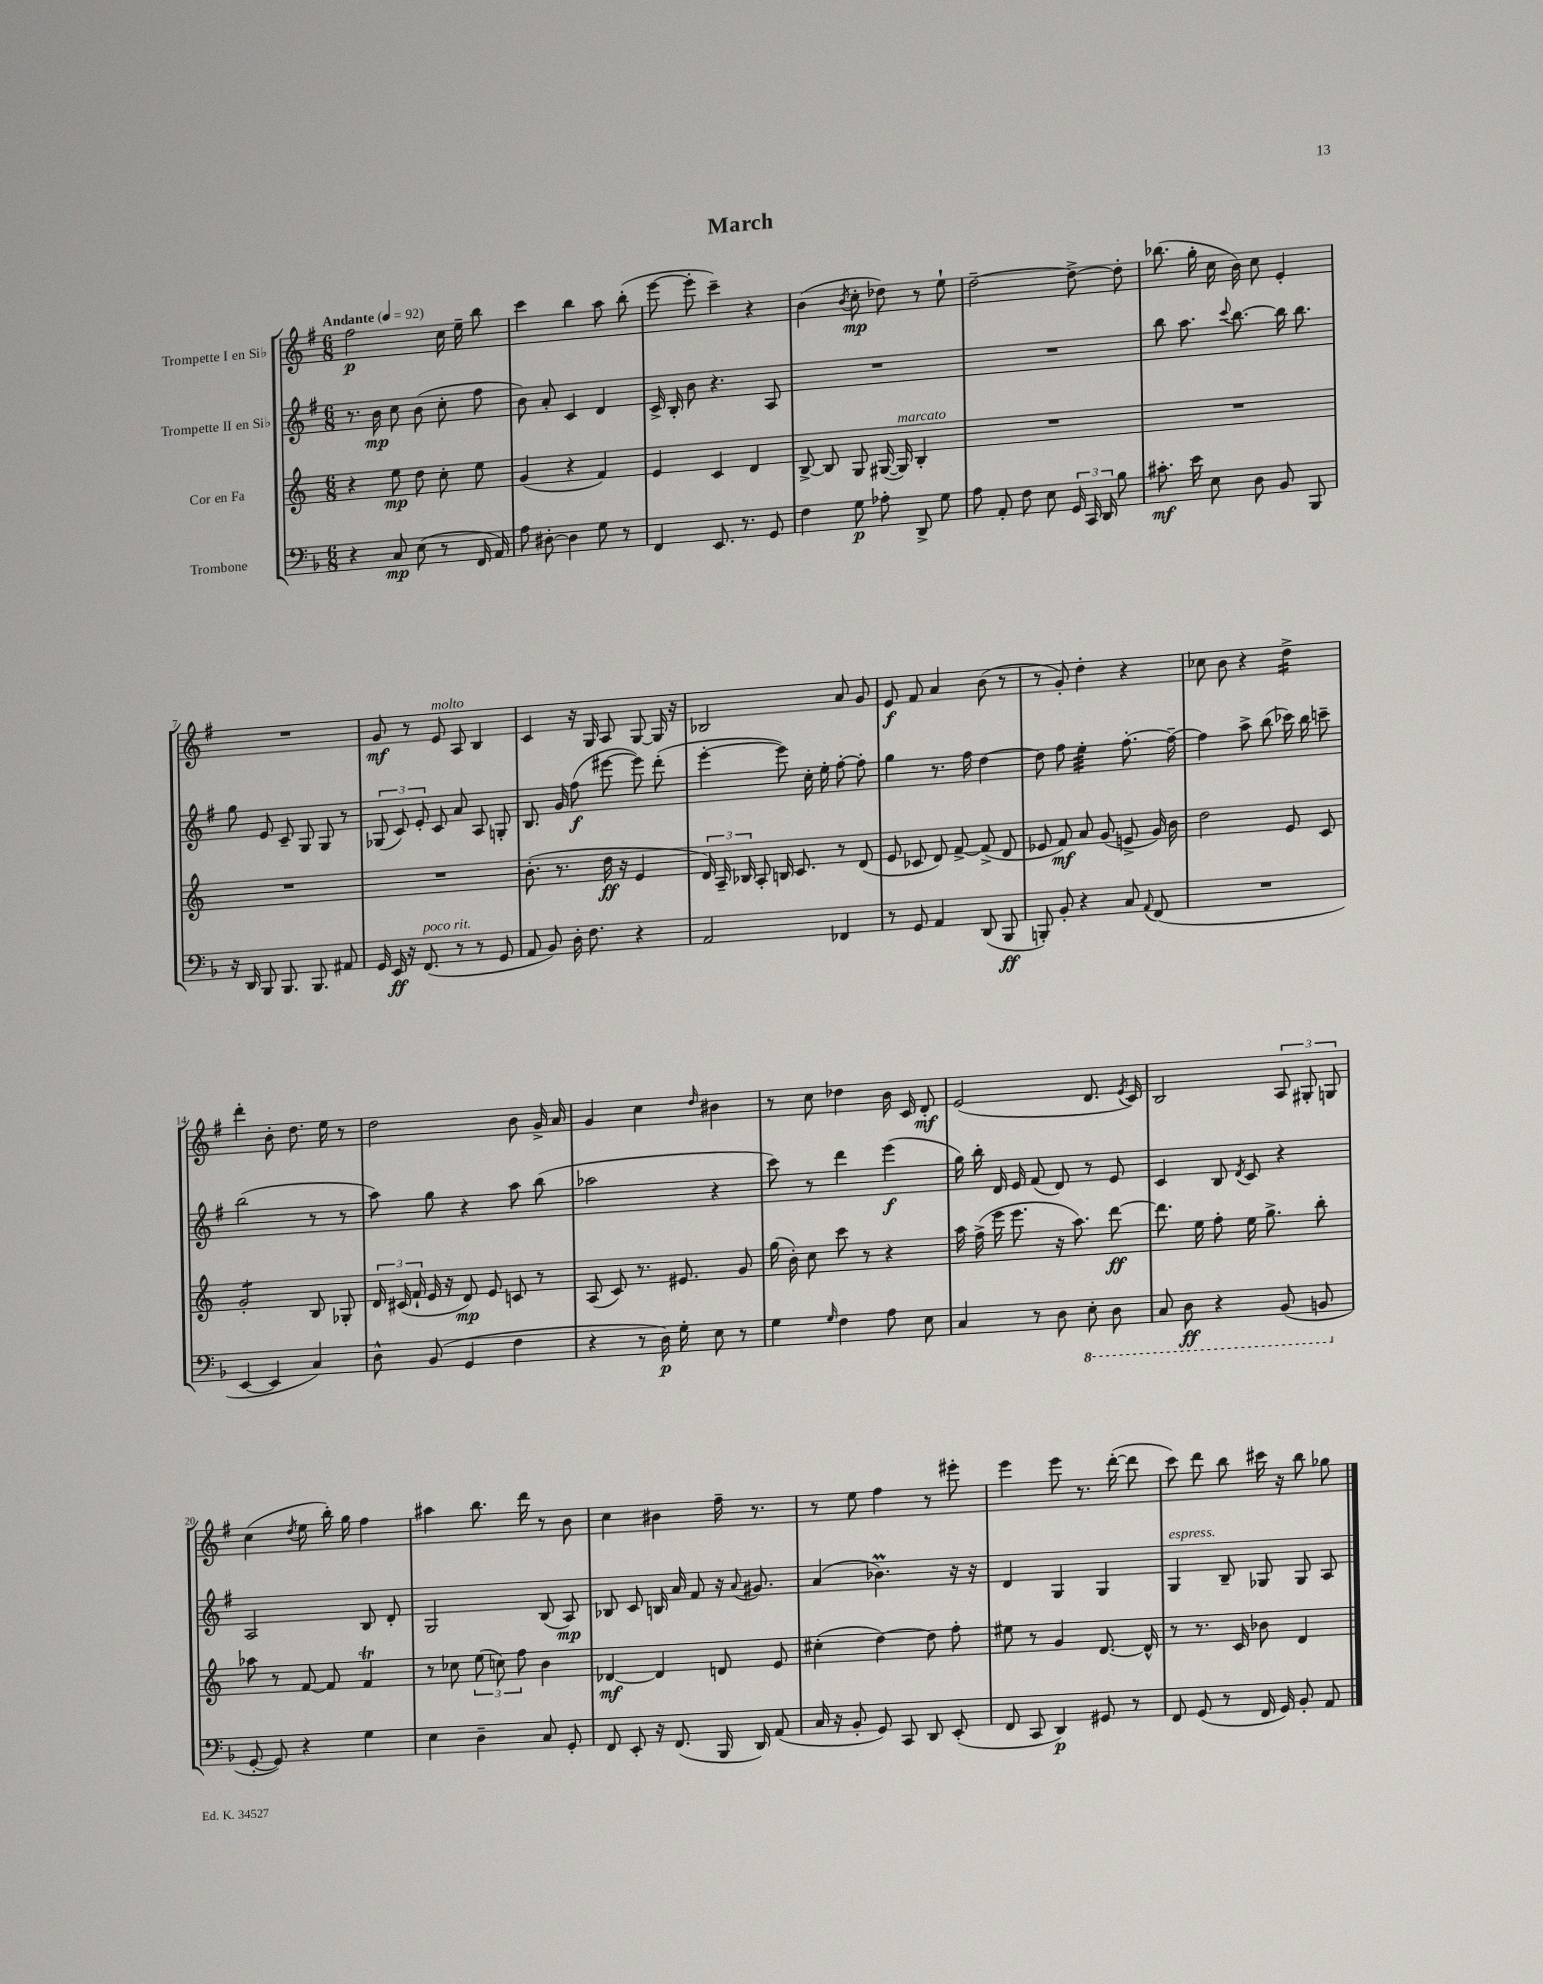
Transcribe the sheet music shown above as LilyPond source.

\header { title = "March" }
<<
\new StaffGroup <<
\new Staff = "s0" \with { instrumentName = "Trompette I en Sib" } {
    \clef treble \key g \major \numericTimeSignature \time 6/8 \tempo "Andante" 4 = 92
    \autoBeamOff fis''2\p c''16 e''16-- b''8 |
    c'''4 b''4 a''8 b''8-.( |
    e'''8~ e'''8-. c'''4--) r4 |
    b'4( \acciaccatura { b'8 } c''8-.\mp des''8) r8 e''8-! |
    d''2~-- d''8~-> d''8-. |
    bes''8.( g''16-. c''16 b'16) c''8 e'4-. |
    R2. |
    g'8\mf r8 e'8^\markup { \italic "molto" } a8 b4 |
    c'4 r16 g16 a8 g8~ g16 r16 |
    bes2 a'8 g'8 |
    e'8\f fis'8 a'4 b'8( r8 |
    r8 g'8-.) d''4-. r4 |
    ces''8 b'8 r4 d''4:16-> |
    d'''4-. b'8-. d''8. e''16 r8 |
    d''2 b'8 g'16-> a'16 |
    g'4 c''4 \grace { d''16 } bis'4 |
    r8 c''8 des''4 b'16 c'16 d'8-.\mf |
    e'2( d'8. \acciaccatura { e'8 } c'16) |
    b2 \tuplet 3/2 { a8 gis8-. g8 } |
    c''4( \acciaccatura { d''8 } e''8 b''16-.) g''16 fis''4 |
    ais''4 b''8. d'''16 r8 b'8 |
    c''4 bis'4 fis''16-- r8. |
    r8 e''8 fis''4 r8 eis'''8-. |
    e'''4 e'''8 r8. d'''16~-.( d'''8 |
    c'''8) d'''8 b''8 cis'''16 r16 b''8 ges''8 \bar "|." |
}
\new Staff = "s1" \with { instrumentName = "Trompette II en Sib" } {
    \clef treble \key g \major \numericTimeSignature \time 6/8
    \autoBeamOff r8. b'16\mp c''8 b'8( c''8-. fis''8 |
    b'8) a'8-. c'4 d'4 |
    c'16-> b16-. b'8 r4. a8 |
    R2. |
    R2. |
    b''8 a''8. \appoggiatura { c'''8 } b''8.~ b''16 b''8. |
    g''8 e'8 c'8-- g8 g8 r8 |
    \tuplet 3/2 { ges8( c'8) e'8-. } c'8 a'8 a8 g8-. |
    b8. g'16 fis''8\f( eis'''8~ eis'''8) d'''8-.( |
    e'''4~-. e'''8) c''16-. e''16-. fis''8~-. fis''8-. |
    g''4 r8. fis''16 d''4~ |
    d''8 fis''8 e''4:32-. fis''8.~-. fis''16~-- |
    fis''4 a''8-> b''8( ces'''16) b''16 c'''8-- |
    b''2( r8 r8 |
    a''8) g''8 r4 a''8 b''8( |
    aes''2 r4 |
    c'''8) r8 d'''4 e'''4\f( |
    g''16) b''16-. d'16 e'16 fis'8( d'8) r8 e'8 |
    c'4 b8 \acciaccatura { d'8 } c'8 r4 |
    a2 b8 d'8-. |
    g2 b8( a8\mp) |
    bes8 c'8 b16 a'16 fis'8 r16 \appoggiatura { a'8 } gis'8. |
    a'4( bes'4.\prall) r16 r16 |
    d'4 g4 g4 |
    g4^\markup { \italic "espress." } b8-- ges8 ges8 a8 \bar "|." |
}
\new Staff = "s2" \with { instrumentName = "Cor en Fa" } {
    \clef treble \key c \major \numericTimeSignature \time 6/8
    \autoBeamOff r4 e''8\mp d''8 c''8-. e''8 |
    g'4( r4 f'4) |
    e'4 c'4 d'4 |
    b8~-> b8 g8 gis16~( gis16^\markup { \italic "marcato" }) b4-. |
    R2. |
    R2. |
    R2. |
    R2. |
    b'8.-.( r8. d''16\ff r16 e'4 |
    \tuplet 3/2 { d'16) a16-- bes16 } a8-. b16 c'8. r8 d'8( |
    e'8 ces'8 d'8) f'8~-> f'8->( d'8 |
    ees'8 f'8\mf) a'8 g'8( e'8-> g'16) b'16 |
    d''2 e'8 c'8 |
    g'2:8-. b8 ges8-. |
    \tuplet 3/2 { d'16 cis'16( f'16-! } e'16 r16 d'8\mp) e'8 c'8 r8 |
    a8( c'8) r8. eis'8. g'8 |
    g''16( b'16-.) c''8 c'''8 r8 r4 |
    a''16 f''16->( e'''16 e'''8. r16 a''8.) d'''8~\ff |
    d'''8. e''16 f''8-. e''16 g''8.-> b''8-. |
    aes''8 r8 f'8~ f'8 f'4\trill |
    r8 ces''8 \tuplet 3/2 { e''8( c''8) f''8 } b'4 |
    des'4~\mf des'4 d'8 e'8 |
    cis''4-.( d''4~) d''8 f''8-. |
    eis''8 r8 g'4 d'8.~ d'16-^ |
    r8 r8. c'16 bes'8 d'4 \bar "|." |
}
\new Staff = "s3" \with { instrumentName = "Trombone" } {
    \clef bass \key f \major \numericTimeSignature \time 6/8
    \autoBeamOff r4 c8\mp e8( r8 f,16 a,16) |
    a8 dis8~-. dis4 g8 r8 |
    f,4 e,8. r8. g,8 |
    f4 g8\p aes8-. d,8-> g8 |
    a8 a,8-. f8 e8 \tuplet 3/2 { g,16 c,16 d,16 } bes8 |
    cis'8.-.\mf e'16 e8 d8 bes,8 bes,,8 |
    r16 d,16 bes,,8 bes,,8. bes,,8. ais,8 |
    g,16 e,16\ff r16 f,8.^\markup { \italic "poco rit." }( r8 r8 g,8 |
    a,8 bes,8) d16-. f8. r4 |
    a,2 fes,4 |
    r8 g,8 a,4 d,8( bes,,8\ff |
    b,,8-.) bes,8-. r4 c8 \appoggiatura { a,8 } f,8( |
    R2. |
    e,4~ e,4 c4) |
    d8-^ bes,8( g,4 f4 |
    r4 r8 d16\p) g16-. e8 r8 |
    g4 \grace { g16 } f4 a8 e8 |
    c4 r8 d8 \ottava #-1 e,8-. d,8 |
    c,8 d,8\ff r4 bes,,8( b,,8 \ottava #0 |
    g,8~-. g,8) r4 g4 |
    e4 d4-- c8 g,8-. |
    f,8 e,8-. r16 f,8.( bes,,16 d,16) a,8( |
    c16 r16 bes,8-. g,8) c,8 d,8 e,8-.( |
    f,8 c,8 d,4\p) gis,8 r8 |
    f,8 g,8( r8 f,16 g,16) bes,8-. a,8 \bar "|." |
}
>>
>>
